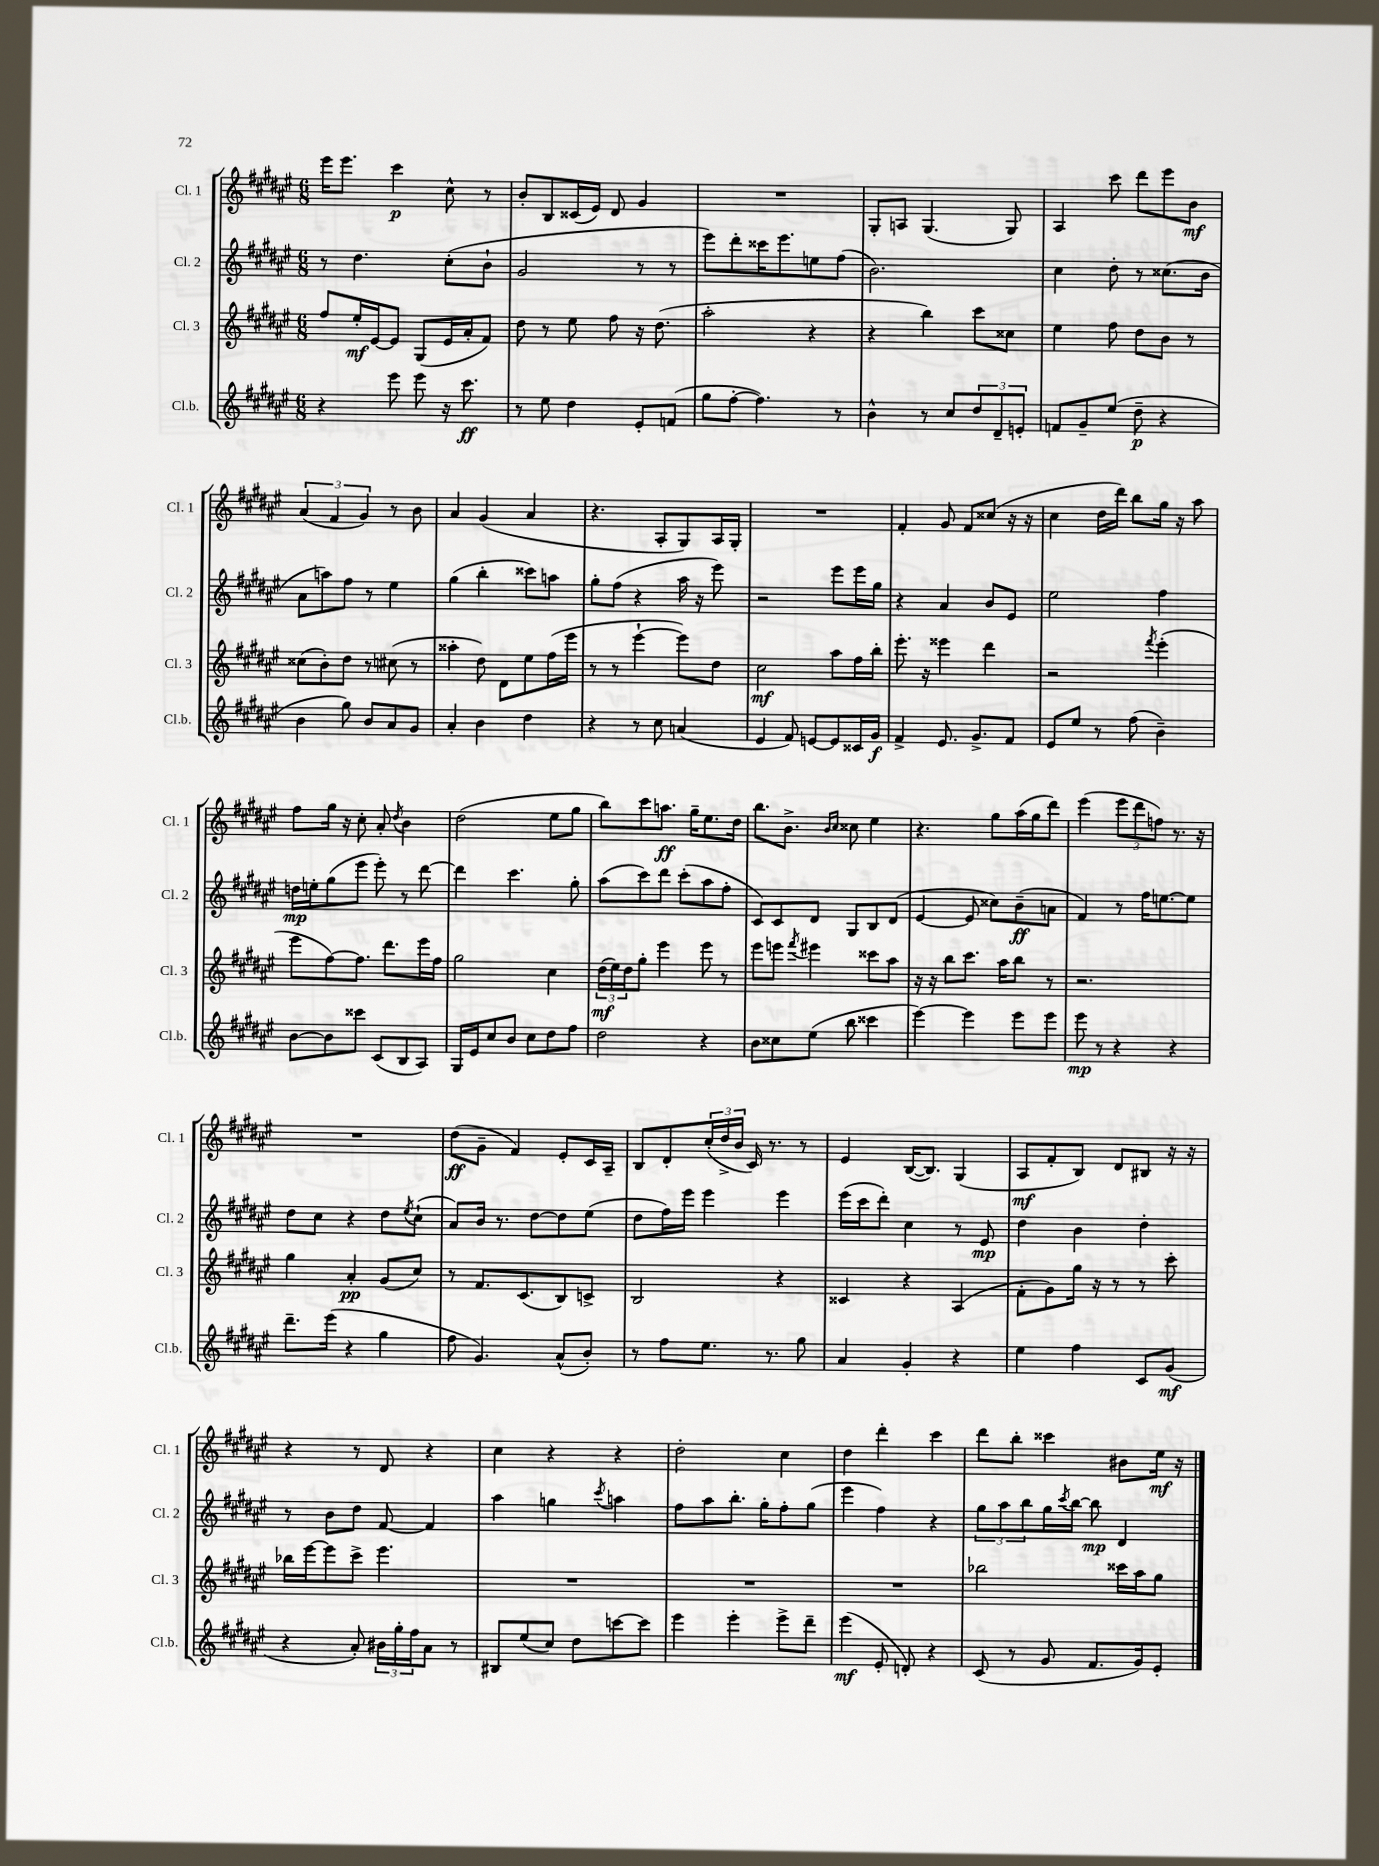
<<
\new StaffGroup <<
\new Staff = "s0" \with { instrumentName = "Cl. 1" shortInstrumentName = "Cl. 1" } {
    \clef treble \key fis \major \numericTimeSignature \time 6/8
    eis'''16 eis'''8. cis'''4\p cis''8-^ r8 |
    b'8-. b8 cisis'16( eis'16) dis'8 gis'4 |
    R2. |
    gis8-. a8 gis4.( gis8) |
    ais4 cis'''8 dis'''8 eis'''8 b'8\mf |
    \tuplet 3/2 { ais'4( fis'4 gis'4) } r8 b'8 |
    ais'4 gis'4( ais'4 |
    r4. ais8-. gis8) ais16 gis16-. |
    R2. |
    fis'4-. gis'8 fis'8 cisis''8( r16 r16 |
    cis''4 dis''16 dis'''16) b''8 gis''16 r16 ais''8 |
    fis''8 gis''16 r16 cis''8-. ais'8-. \acciaccatura { dis''8 } b'4 |
    dis''2( eis''8 gis''8 |
    b''8) cis'''8 a''8.\ff gis''16-- eis''8. dis''16 |
    b''8. b'8.-> \grace { b'16 cis''16 } cisis''8 eis''4 |
    r4. gis''8 ais''16( gis''16 dis'''8) |
    eis'''4( \tuplet 3/2 { eis'''8 dis'''8 f''8) } r8. r16 |
    R2. |
    dis''8\ff( gis'8-- fis'4) eis'8-. cis'16 ais16-- |
    b8 dis'8-. \tuplet 3/2 { cis''16-.( dis''16-> b'16 } cis'16) r8. r8 |
    eis'4 b16~( b8.) gis4( |
    ais8\mf fis'8-. b8) dis'8 bis8 r16 r16 |
    r4 r8 dis'8 r4 |
    cis''4 r4 r4 |
    dis''2-. cis''4 |
    dis''4 dis'''4-. cis'''4 |
    dis'''8 b''8-. cisis'''4 bis'8 eis''16\mf r16 \bar "|." |
}
\new Staff = "s1" \with { instrumentName = "Cl. 2" shortInstrumentName = "Cl. 2" } {
    \clef treble \key fis \major \numericTimeSignature \time 6/8
    r8 dis''4. cis''8-.( b'8-! |
    gis'2 r8 r8 |
    eis'''8) dis'''8-. cisis'''16 eis'''8. e''8 fis''8( |
    b'2.) |
    cis''4 dis''8-. r8 cisis''8.( b'16 |
    ais'8 a''8) fis''8 r8 eis''4 |
    gis''4( b''4-. cisis'''8) a''8 |
    gis''8-. fis''8( r4 ais''16 r16 eis'''8) |
    r2 eis'''8 eis'''16 gis''16 |
    r4 ais'4 b'8 eis'8 |
    eis''2 fis''4 |
    d''16\mp e''16-. gis''8( eis'''8 eis'''8-.) r8 dis'''8~ |
    dis'''4 cis'''4. gis''8-. |
    ais''8( cis'''8) dis'''8 cis'''8-.( ais''8 fis''8-. |
    cis'8) cis'8 dis'8 gis8 b8 dis'8( |
    eis'4~ eis'8 cisis''8) b'8--\ff( a'8 |
    fis'4) r8 fis''16 e''8.~ e''8 |
    dis''8 cis''8 r4 dis''8 \acciaccatura { eis''8 } cis''8-!( |
    ais'8) b'16 r8. dis''8~ dis''8 eis''8( |
    dis''8 fis''16) eis'''16 eis'''4 eis'''4 |
    eis'''16( cis'''16 dis'''8-.) cis''4 r8 eis'8\mp |
    dis''4 b'4 dis''4-. |
    r8 b'8 dis''8 fis'8~ fis'4 |
    ais''4 g''4 \acciaccatura { cis'''8 } a''4 |
    fis''8 ais''8 b''8.-. gis''16-. fis''8-. gis''8( |
    eis'''4 fis''4) r4 |
    \tuplet 3/2 { gis''8 ais''8 b''8 } gis''16 \acciaccatura { cis'''8 } b''16~ b''8\mp dis'4 \bar "|." |
}
\new Staff = "s2" \with { instrumentName = "Cl. 3" shortInstrumentName = "Cl. 3" } {
    \clef treble \key fis \major \numericTimeSignature \time 6/8
    fis''8 eis''16-.\mf eis'16~ eis'8 gis8( eis'16 ais'16-. fis'8) |
    dis''8 r8 eis''8 fis''8 r16 dis''8.( |
    ais''2-. r4 |
    r4 b''4) cis'''8 cisis''8 |
    eis''4 fis''8 dis''8 b'8 r8 |
    cisis''8( b'8-.) dis''8 r8 cis''8( r8 |
    aisis''4-. dis''8) dis'8 eis''8 fis''16( eis'''16 |
    r8 r8 eis'''4~-! eis'''8) dis''8 |
    cis''2\mf ais''8 fis''16 b''16-. |
    eis'''8.-. r16 eisis'''4 dis'''4 |
    r2 \acciaccatura { fis'''8 } eis'''4-.( |
    eis'''8 fis''8~) fis''8. dis'''8. eis'''16 fis''16 |
    gis''2 cis''4 |
    \tuplet 3/2 { dis''16\mf( eis''16) dis''16 } gis''8-. eis'''4 eis'''8 r8 |
    eis'''8 e'''8 \acciaccatura { fis'''8 } eis'''4 cisis'''8 ais''8 |
    r16 r16 b''8 cis'''8. ais''16 b''8 r8 |
    r2. |
    gis''4 ais'4-.\pp gis'8( cis''8) |
    r8 fis'8. cis'8.( b8) c'8-> |
    b2 r4 |
    cisis'4 r4 ais4( |
    fis'8-. gis'8) gis''16 r16 r8 r8 cis'''8-. |
    bes''16 eis'''16~ eis'''8 cis'''8-> eis'''4. |
    R2. |
    R2. |
    R2. |
    bes''2 cisis'''16 ais''16 gis''8 \bar "|." |
}
\new Staff = "s3" \with { instrumentName = "Cl.b." shortInstrumentName = "Cl.b." } {
    \clef treble \key fis \major \numericTimeSignature \time 6/8
    r4 eis'''8 eis'''8 r16 cis'''8.\ff |
    r8 eis''8 dis''4 eis'8-. f'8( |
    gis''8 fis''8~-. fis''4.) r8 |
    b'4-^ r8 cis''8 \tuplet 3/2 { dis''8 dis'8-- e'8-. } |
    f'8 gis'8-- eis''8( dis''8--\p r4 |
    b'4 gis''8) b'8 ais'8 gis'8 |
    ais'4-. b'4 dis''4 |
    r4 r8 cis''8 a'4( |
    eis'4 fis'8) e'8~ e'8 cisis'16 gis'16\f |
    fis'4-> eis'8. gis'8.-> fis'8 |
    eis'8 eis''8 r8 fis''8( b'4--) |
    b'8~ b'8 cisis'''8 cis'8( b8 ais8) |
    gis16 eis'16 cis''8 b'8 cis''8 dis''8 fis''8 |
    dis''2 r4 |
    b'8 cisis''8 eis''8( b''8 cisis'''4 |
    eis'''4~) eis'''4 eis'''8 eis'''8 |
    eis'''8\mp r8 r4 r4 |
    dis'''8.-- eis'''16( r4 gis''4 |
    fis''8 gis'4.) ais'8-^( b'8-.) |
    r8 fis''8 eis''8. r8. gis''8 |
    ais'4 gis'4-. r4 |
    eis''4 fis''4 cis'8 gis'8\mf( |
    r4 ais'8-.) \tuplet 3/2 { bis'16 gis''16-. fis''16 } ais'8 r8 |
    bis8 eis''8( cis''8) dis''8 c'''8~ c'''8 |
    eis'''4 eis'''4-. eis'''8-> dis'''8-- |
    eis'''4\mf( eis'8-. d'8-.) r4 |
    cis'8( r8 gis'8 fis'8. gis'16) eis'8-. \bar "|." |
}
>>
>>
\layout { \context { \Score \remove "Bar_number_engraver" } }
